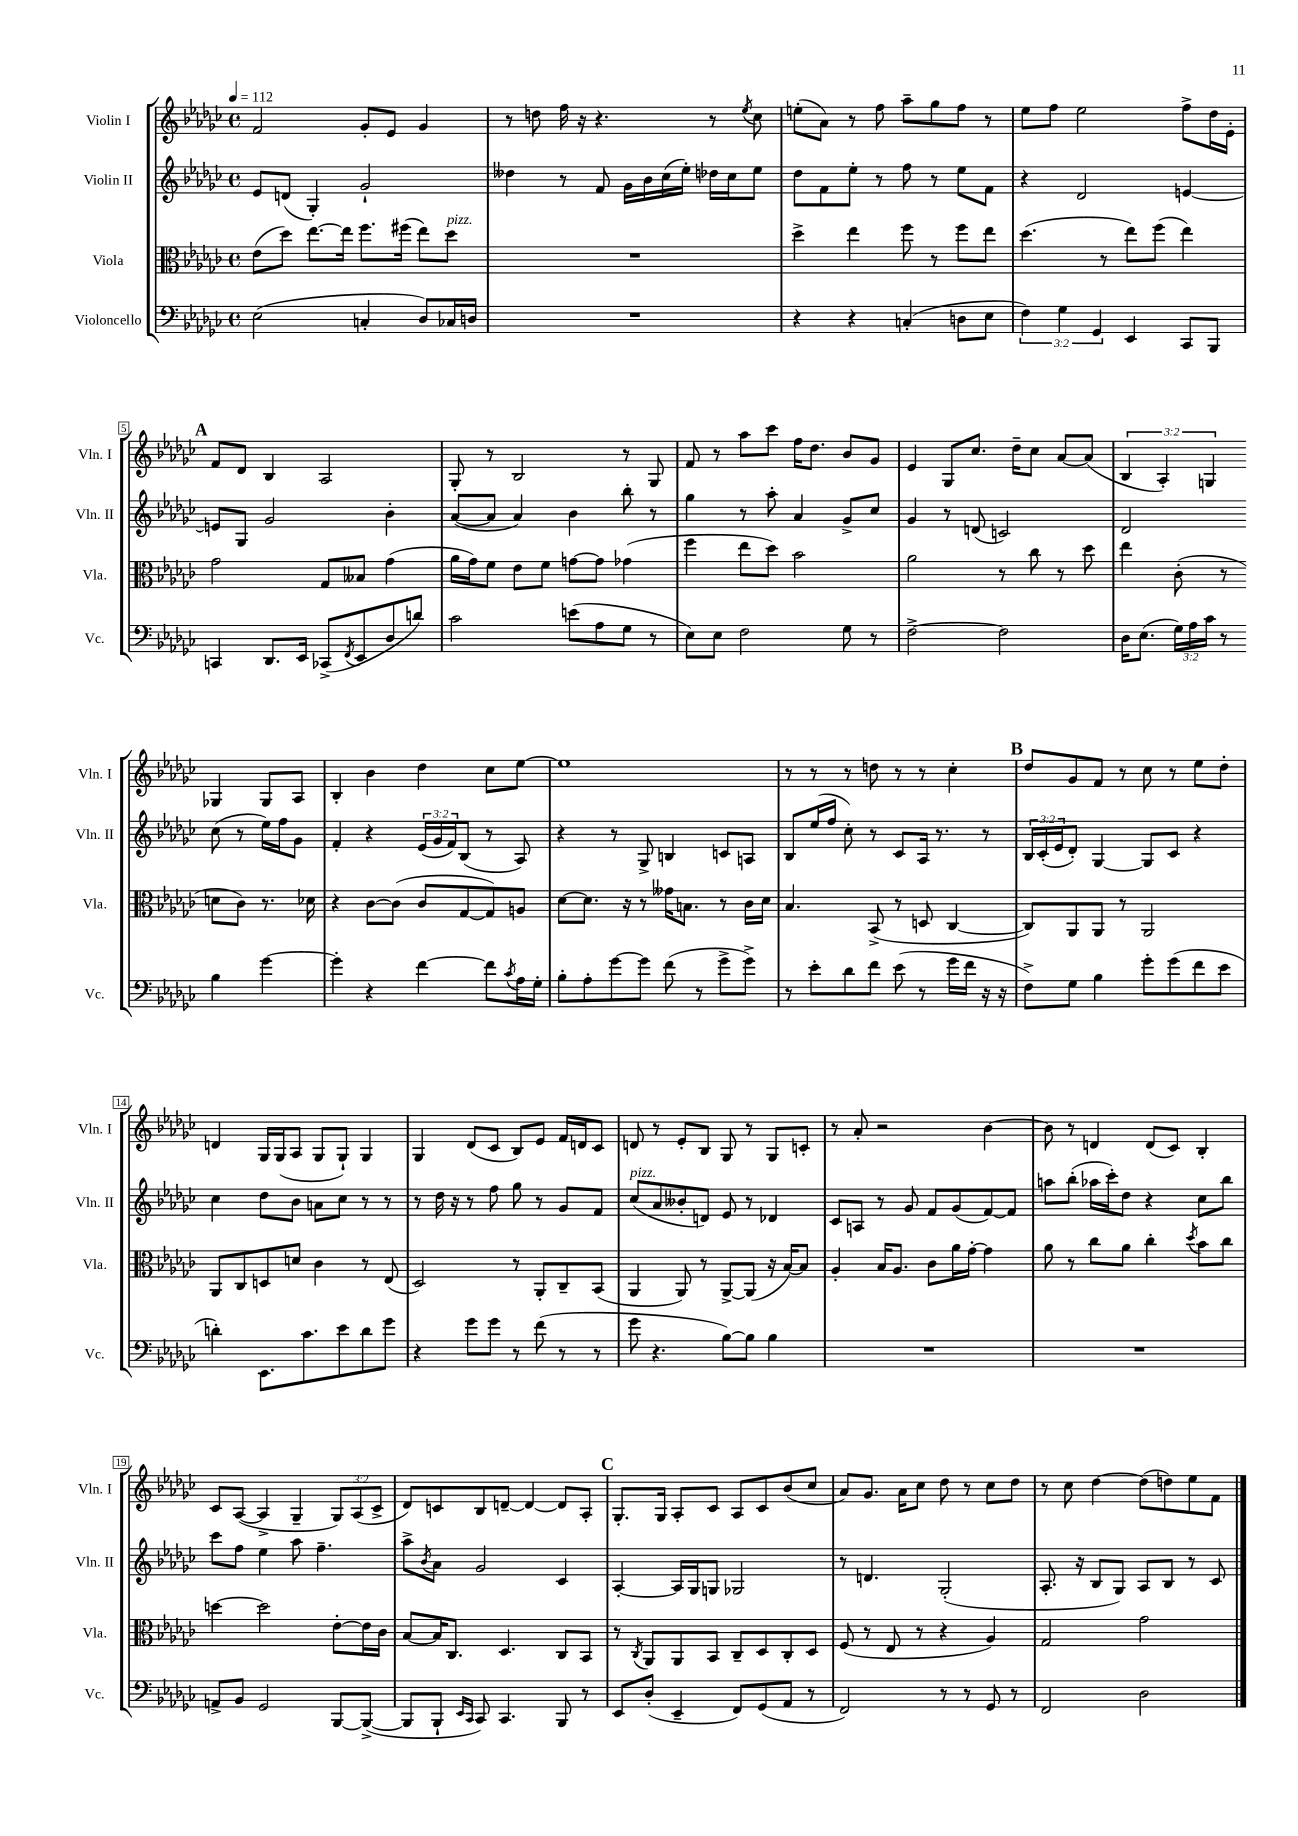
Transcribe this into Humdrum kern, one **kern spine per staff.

**kern	**kern	**kern	**kern
*part4	*part3	*part2	*part1
*staff4	*staff3	*staff2	*staff1
*I"Violoncello	*I"Viola	*I"Violin II	*I"Violin I
*I'Vc.	*I'Vla.	*I'Vln. II	*I'Vln. I
*clefF4	*clefC3	*clefG2	*clefG2
*k[b-e-a-d-g-c-]	*k[b-e-a-d-g-c-]	*k[b-e-a-d-g-c-]	*k[b-e-a-d-g-c-]
*M4/4	*M4/4	*M4/4	*M4/4
*met(c)	*met(c)	*met(c)	*met(c)
*MM112	*MM112	*MM112	*MM112
=1	=1	=1	=1
(2E-\	(8e-\L	8e-/L	2f/
.	8dd-\J)	(8dn/J	.
.	[8.ee-\L	4G-'/)	.
.	16ee-\Jk]	.	.
4Cn'/	8.ff\L	2g-`/	8g-'/L
.	.	.	8e-/J
.	(16ff#X\Jk	.	.
8D-/L)	8ee-\L)	.	4g-/
!	!LO:TX:a:i:t=pizz.	!	!
16C-X/L	8dd-\J	.	.
16Dn/JJ	.	.	.
=2	=2	=2	=2
1r	1r	4dd--X\	8r
.	.	.	8ddn\
.	.	8r	16ff\
.	.	.	16r
.	.	8f/	4.r
.	.	16g-\LL	.
.	.	16b-\	.
.	.	(16cc-\	.
.	.	16ee-'\JJ)	.
.	.	16dd-X\LL	8r
.	.	16cc-\J	.
.	.	.	8qee-/
.	.	8ee-\J	8cc-\
=3	=3	=3	=3
4r	4dd-^\	8dd-\L	(8een'\L
.	.	8f\	8a-\J)
4r	4ee-\	8ee-'\J	8r
.	.	8r	8ff\
(4Cn'/	8ff\	8ff\	8aa-~\L
.	8r	8r	8gg-\
8Dn\L	8ff\L	8ee-\L	8ff\J
8E-\J	8ee-\J	8f\J	8r
=4	=4	=4	=4
6F\)	(4.dd-\	4r	8ee-\L
.	.	.	8ff\J
6G-\	.	.	.
.	.	2d-/	2ee-\
6GG-/	.	.	.
.	8r	.	.
4EE-/	8ee-\L)	.	.
.	(8ff\J	.	.
8CC-/L	4ee-\)	[4en/	8ff^\L
8BBB-/J	.	.	16dd-\L
.	.	.	16e-'\JJ
!!LO:LB:g=z
!!LO:REH:place=s1:t=A
=5	=5	=5	=5
4CCn/	2g-\	8en/L]	8f/L
.	.	8G-/J	8d-/J
8.DD-/L	.	2g-/	4B-/
16EE-/Jk	.	.	.
(8CC-X^/L	8G-/L	.	2A-/
8qFF/	.	.	.
8EE-/	8B--X/J	.	.
8D-/	(4g-\	4b-'\	.
8dn/J)	.	.	.
=6	=6	=6	=6
2c-\	16a-\LL	([8a-/L	8G-'/
.	16g-\J)	.	.
.	8f\J	8a-/J]	8r
.	8e-\L	4a-/)	2B-/
.	8f\J	.	.
(8en\L	[8gn\L	4b-\	.
8A-\	8g\J]	.	.
8G-\J	(4g-X\	8bb-'\	8r
8r	.	8r	8G-/
=7	=7	=7	=7
8E-\L)	4ff\	4gg-\	8f/
8E-\J	.	.	8r
2F\	8ee-\L	8r	8aa-\L
.	8dd-\J)	8aa-'\	8ccc-\J
.	2b-\	4a-/	16ff\KL
.	.	.	8.dd-\J
8G-\	.	8g-^/L	8b-/L
8r	.	8cc-/J	8g-/J
=8	=8	=8	=8
[2F^\	2a-\	4g-/	4e-/
.	.	8r	8G-/L
.	.	(8dn/	8.cc-/J
2F\]	8r	2cn/)	.
.	.	.	16dd-~\KL
.	8cc-\	.	8cc-\J
.	8r	.	[8a-/L
.	8dd-\	.	(8a-/J]
=9	=9	=9	=9
16D-\KL	4ee-\	2d-/	6B-/
(8.E-\J	.	.	.
.	.	.	6A-'/)
24G-\LL)	(8c-'\	.	.
24A-\	.	.	.
24c-\JJ	.	.	6Gn/
8r	8r	.	.
4B-\	8dn\L	(8cc-\	4G-X/
.	8c-\J)	8r	.
[4g-\	8.r	16ee-\LL)	8G-/L
.	.	16ff\J	.
.	.	8g-\J	8A-/J
.	16d-X\	.	.
!!LO:LB:g=z
=10	=10	=10	=10
4g-'\]	4r	4f'/	4B-'/
4r	[8c-\L	4r	4b-\
.	(8c-\J]	.	.
[4f\	8c-/L	(24e-/LL	4dd-\
.	.	24g-/	.
.	.	24f/J)	.
.	[8G-/	(8B-/J	.
8f\L]	8G-/])	8r	8cc-\L
8qc-/	.	.	.
16A-\L	8An/J	8A-/)	[8ee-\J
16G-'\JJ	.	.	.
=11	=11	=11	=11
8B-'\L	[8d-\L	4r	1ee-]
8A-'\	8.d-\J]	.	.
[8g-\	.	8r	.
.	16r	.	.
8g-\J]	8r	8G-^/	.
(8f\	16g--X\KL	4Bn/	.
.	8.Bn\J	.	.
8r	.	.	.
8g-^\L	8r	8cn/L	.
8g-^\J)	16c-\LL	8An/J	.
.	16d-\JJ	.	.
=12	=12	=12	=12
8r	4.B-/	8B-/L	8r
8e-'\L	.	(16ee-/L	8r
.	.	16ff/JJ	.
8d-\	.	8cc-'\)	8r
8f\J	(8BB-^/	8r	8ddn\
(8e-\	8r	8c-/L	8r
8r	8Dn/	16A-/Jk	8r
.	.	8.r	.
16g-\LL	[4C-/	.	4cc-'\
16f\JJ	.	.	.
16r	.	8r	.
16r	.	.	.
!!LO:REH:place=s1:t=B
=13	=13	=13	=13
8F^\L)	8C-/L])	24B-/LL	8dd-/L
.	.	(24c-'/	.
.	.	24e-/J	.
8G-\J	8AA-/	8d-'/J)	8g-/
4B-\	8AA-/J	[4G-/	8f/J
.	8r	.	8r
8g-'\L	2AA-/	8G-/L]	8cc-\
(8g-\	.	8c-/J	8r
8f\	.	4r	8ee-\L
8e-\J	.	.	8dd-'\J
!!LO:LB:g=z
=14	=14	=14	=14
4dn'\)	8AA-/L	4cc-\	4dn/
.	8C-/	.	.
8.EE-\L	8Dn/	8dd-\L	16G-/LL
.	.	.	(16G-/J
.	8dn/J	8b-\J	8A-/J
8.c-\	.	.	.
.	4c-\	8an\L	8G-/L
8e-\	.	8cc-\J	8G-`/J)
8d\	8r	8r	4G-/
8g-\J	(8E-/	8r	.
=15	=15	=15	=15
4r	2D-/)	8r	4G-/
.	.	16dd-\	.
.	.	16r	.
8g-\L	.	8r	(8d-/L
8g-\J	.	8ff\	8c-/J
8r	8r	8gg-\	8B-/L)
(8f\	8AA-'/L	8r	8e-/J
8r	8C-~/	8g-/L	16f/LL
.	.	.	16dn/J
8r	(8BB-/J	8f/J	8c-/J
=16	=16	=16	=16
!	!	!LO:TX:a:i:t=pizz.	!
8g-\	4AA-/	(8cc-/L	8dn/
4.r	.	8a-/	8r
.	8AA-/)	8b--X'/	8e-'/L
.	8r	8dn/J)	8B-/J
[8B-\L)	[8AA-^/L	8e-/	8G-/
8B-\J]	(8AA-/J]	8r	8r
4B-\	16r	4d-X/	8G-/L
.	[16B-/KL)	.	.
.	8B-/J]	.	8cn'/J
=17	=17	=17	=17
1r	4A-'/	8c-/L	8r
.	.	8An/J	8a-'/
.	16B-/KL	8r	2r
.	8.A-/J	.	.
.	.	8g-/	.
.	8c-\L	8f/L	.
.	16a-\L	(8g-/	.
.	[16g-'\JJ	.	.
.	4g-\]	[8f/)	[4b-\
.	.	8f/J]	.
=18	=18	=18	=18
1r	8a-\	8aan\L	8b-\]
.	8r	(8bb-'\J	8r
.	8cc-\L	16aa-X\LL	4dn/
.	.	16ccc-'\J)	.
.	8a-\J	8dd-\J	.
.	4cc-'\	4r	(8d/L
.	.	.	8c-/J)
.	8qdd-/	.	.
.	8b-\L	8cc-\L	4B-'/
.	8cc-\J	8bb-\J	.
!!LO:LB:g=z
=19	=19	=19	=19
8AAn^/L	[4ddn\	8ccc-\L	8c-/L
8BB-/J	.	8ff\J	([8A-/J
2GG-/	2dd\]	4ee-\	4A-^/]
.	.	8aa-\	4G-~/
.	.	4.ff~\	.
[8BBB-/L	[8e-'\L	.	12G-/L)
.	.	.	(12A-/
(8BBB-^/J_	16e-\L]	.	.
.	.	.	12c-^/J
.	16c-\JJ	.	.
=20	=20	=20	=20
8BBB-/L]	[8B-/L	8aa-^\L	8d-/L)
.	.	8qb-/	.
8BBB-`/J	16B-/K]	8a-\J	8cn/
.	8.C-/J	.	.
16qqEE-/LL	.	.	.
16qqCC-/JJ	.	.	.
8CC-/)	.	2g-/	8B-/
4.CC-/	4.D-/	.	[8dn~/J
.	.	.	4d/_
8BBB-/	8C-/L	4c-/	8d/L]
8r	8BB-/J	.	8A-'/J
!!LO:REH:place=s1:t=C
=21	=21	=21	=21
8EE-/L	8r	[4A-'/	8.G-'/L
.	8qC-/	.	.
(8D-'/J	8AA-/L	.	.
.	.	.	16G-/Jk
4EE-~/	8AA-/	16A-/LL]	8A-'/L
.	.	16G-/J	.
.	8BB-/J	8Gn/J	8c-/J
8FF/L)	8C-~/L	2G-X/	8A-/L
(8GG-/	8D-/	.	8c-/
8AA-/J	8C-'/	.	(8b-/
8r	8D-/J	.	8cc-/J
=22	=22	=22	=22
2FF/)	(8F/	8r	8a-/L)
.	8r	4.dn/	8.g-/J
.	8E-/	.	.
.	.	.	16a-\KL
.	8r	.	8cc-\J
8r	4r	(2G-'/	8dd-\
8r	.	.	8r
8GG-/	4A-/)	.	8cc-\L
8r	.	.	8dd-\J
=23	=23	=23	=23
2FF/	2G-/	8.A-'/	8r
.	.	.	8cc-\
.	.	16r	.
.	.	8B-/L	[4dd-\
.	.	8G-/J)	.
2D-\	2g-\	8A-/L	(8dd-\L]
.	.	8B-/J	8ddn\)
.	.	8r	8ee-\
.	.	8c-/	8f\J
==	==	==	==
*-	*-	*-	*-
